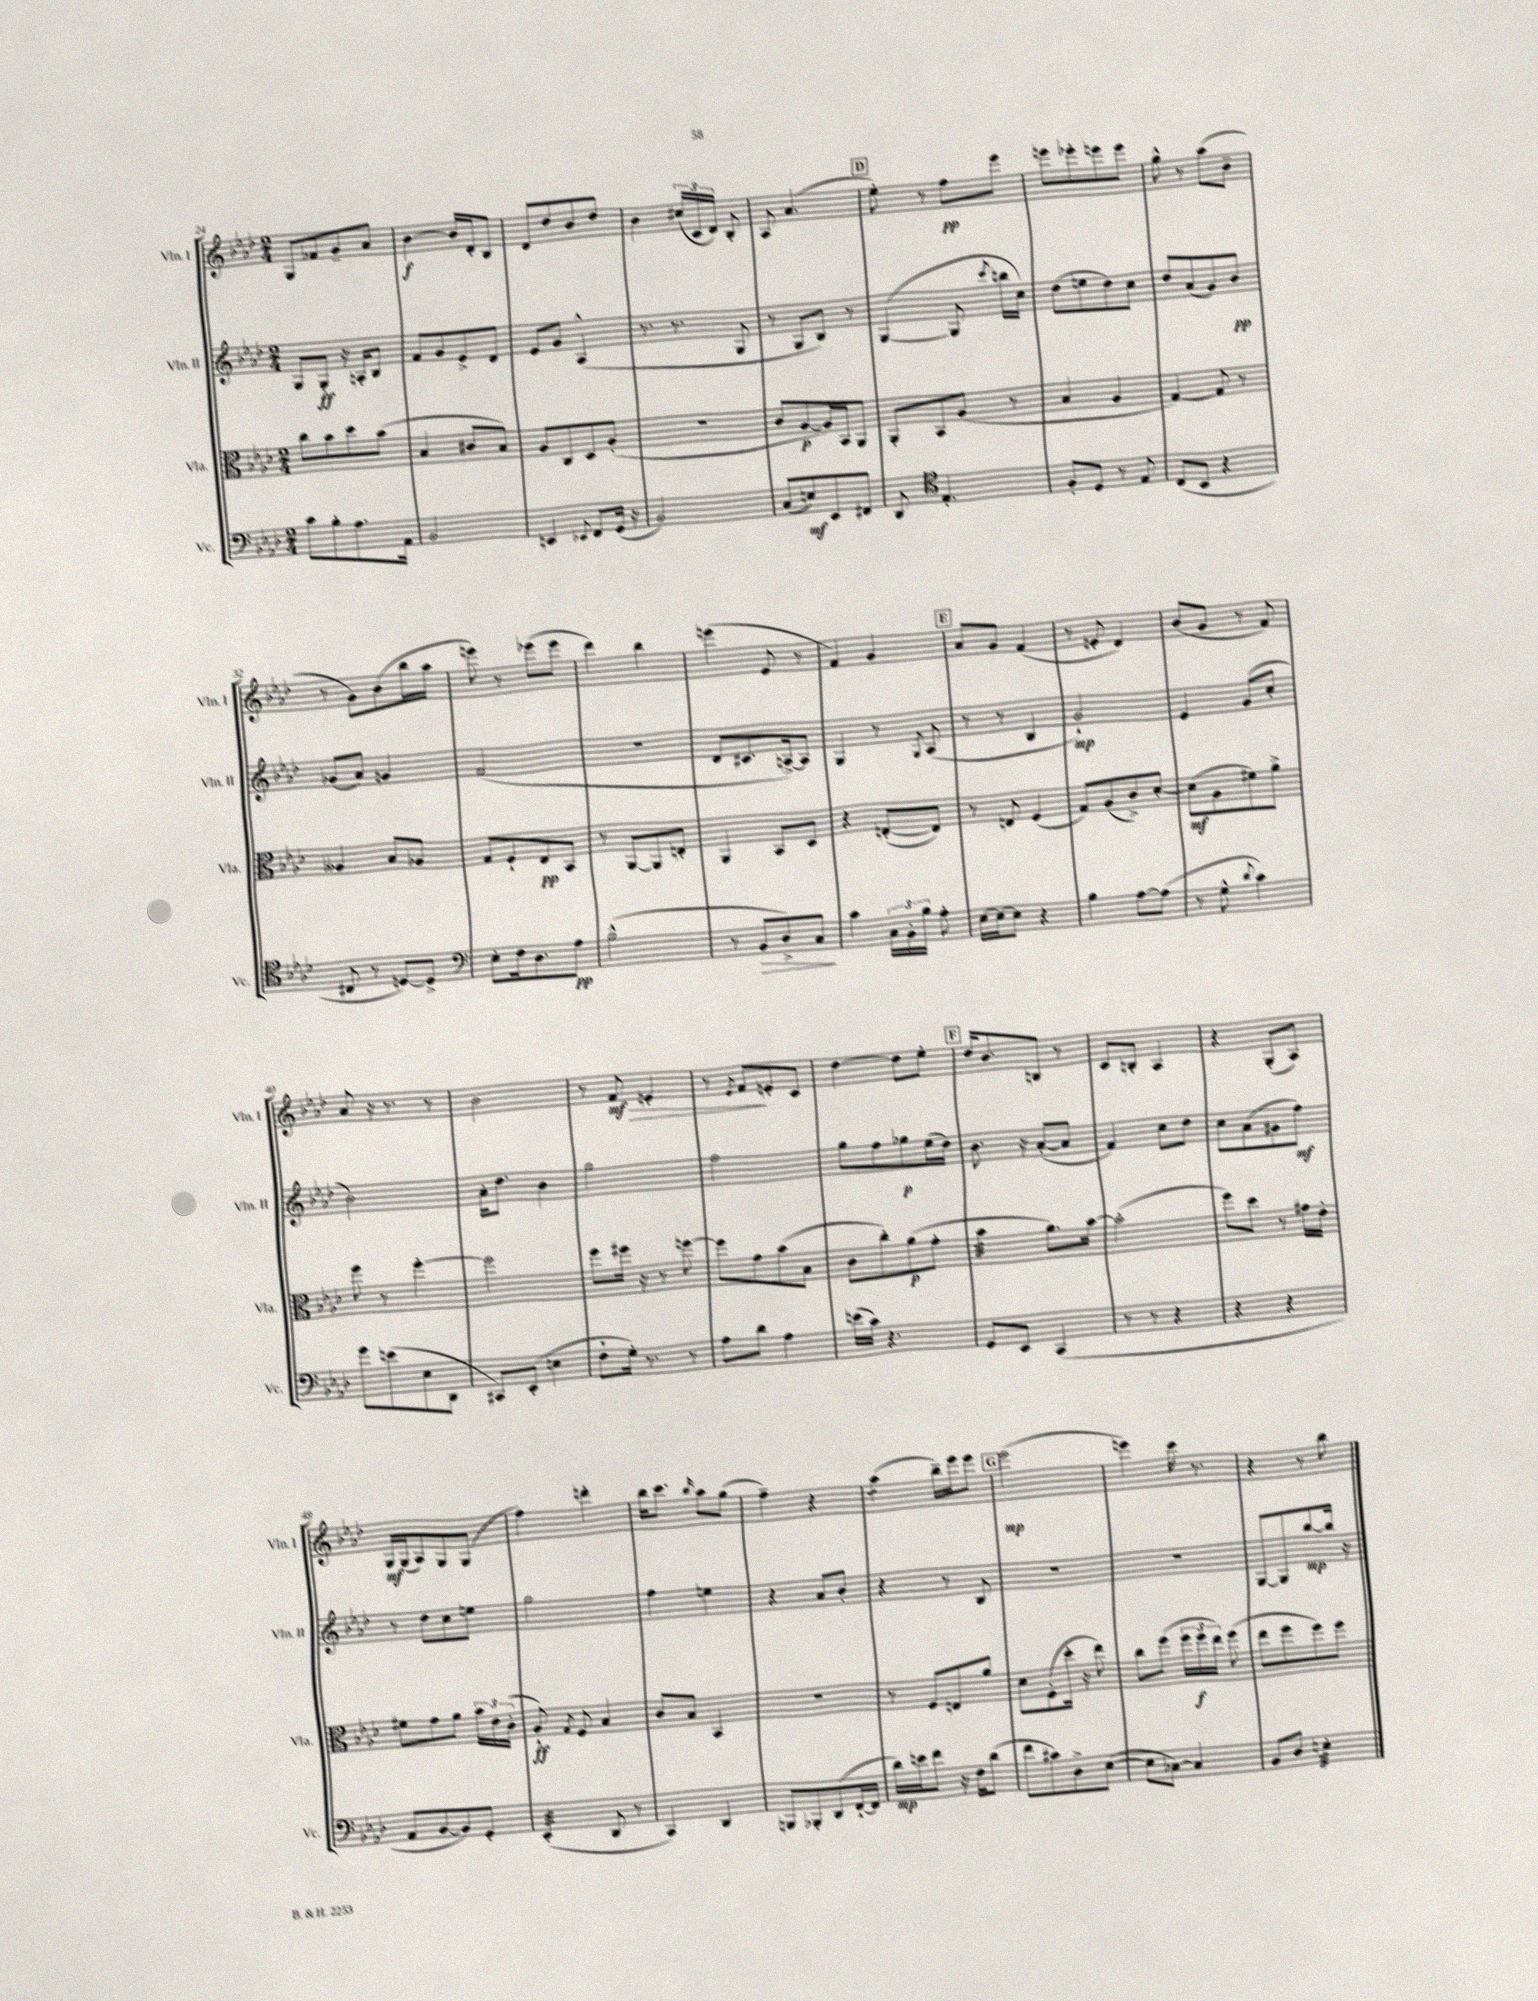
<<
\new StaffGroup <<
\new Staff = "s0" \with { instrumentName = "Vln. I" shortInstrumentName = "Vln. I" } {
    \clef treble \key aes \major \numericTimeSignature \time 2/4
    \autoBeamOff g8[ fes'8 g'8-- aes'8] |
    bes'4~\f bes'16[ des'16-. bes8] |
    des'8[ des''8 bes'8 des''8] |
    bes'4 \tuplet 3/2 { cis''16[( c'16 des'16]) } bes8-. |
    aes8 aes'4.( |
    \mark \markup { \box "D" } ees''8-.) r8 f''8[\pp ees'''8] |
    e'''8[ ees'''8-. e'''8 e'''8] |
    g''8-^ r8 aes''8[( bes'8]-- |
    r8 g'8[) bes'8( bes''16 aes''16] |
    e'''8) r8 ees'''8[( ees'''8] |
    des'''4) bes''4 |
    e'''4( ees'8 r8 |
    f'4) g'4 |
    \mark \markup { \box "E" } aes'8[ g'8] f'4( |
    r8 e'8-. des'4) |
    bes'8[( g'8] r8 f'8) |
    aes'8 r16 r8. r8 |
    bes'2 |
    r8 f'8\mf\> e'4-. |
    r8 \acciaccatura { ees'8 } f'8[\! e'8-. c'8] |
    des''4~ des''8[ ees''8]-. |
    \mark \markup { \box "F" } des''16[ bes'8. b8] r8 |
    c'8[ b8]-. aes4 |
    r4 g8[-.( aes8]) |
    g16[\mf g16( aes8) g8 g8]( |
    f''4) d'''4-. |
    bes''16[ c'''8.] \grace { bes''16 } aes''8[ g''8]( |
    f''4--) r4 |
    aes''4:8( bes''16[--) ees'''16 ees'''8] |
    \mark \markup { \box "G" } ees'''2\mp( |
    e'''4) c'''16 r8. |
    r4 r8 bes''8 \bar "|." |
}
\new Staff = "s1" \with { instrumentName = "Vln. II" shortInstrumentName = "Vln. II" } {
    \clef treble \key aes \major \numericTimeSignature \time 2/4
    \autoBeamOff g8[ g8]-.\ff r16 a16[-. bes8] |
    f'8[ g'8 ees'8-> des'8] |
    ees'8[ g'8] aes4-^( |
    r8. r8. g8 |
    r8 g8[ bes8]) r8 |
    \mark \markup { \box "D" } g4~( g8 \acciaccatura { c'''8 } b''16[ c''16]) |
    des''8[( e''8 des''8) c''8] |
    des''8[ aes'8( g'8) bes'8]\pp |
    ges'8[( aes'8]) g'4 |
    f'2( |
    R2 |
    des'8[ cis'8. a16~->) a8] |
    g4 r8 \acciaccatura { g8 } aes8( |
    \mark \markup { \box "E" } r8 r8 bes4 |
    g'2-!\mp) |
    ees'4 g'8[( c''8]-. |
    bes'2) |
    aes'16[-. des''8.] bes'4 |
    g''2 |
    f''2 |
    g''8[ f''8 ges''8\p ees''16( des''16]) |
    \mark \markup { \box "F" } bes'8. r16 aes'8[~-.( aes'8] |
    f'4) c''8[ des''8] |
    c''8[ aes'8( gis'8 f''8]\mf) |
    r8 des''8[ c''8 e''8] |
    g''2 |
    f''4 e''4 |
    r4 aes'8[ bes'8]-. |
    r4 r8 bes8 |
    \mark \markup { \box "G" } r2 |
    r2 |
    g8[~ g8 bes''8~\mp bes''16] r16 \bar "|." |
}
\new Staff = "s2" \with { instrumentName = "Vla." shortInstrumentName = "Vla." } {
    \clef alto \key aes \major \numericTimeSignature \time 2/4
    \autoBeamOff c''8[ bes'8 des''8 bes'8]( |
    bes4 cis'8[ bes8]) |
    aes8[ c8 des8 aes8]-.( |
    R2 |
    c'8[ aes8~\p aes16) bes,16 aes,8] |
    \mark \markup { \box "D" } aes,8[-. bes,8 aes8]( r8 |
    bes4 aes4 |
    g4~) g8 r8 |
    aeses4 bes8[ aes8] |
    g8[ f8-! ees8\pp bes,8] |
    r8 aes,8[~ aes,8 e8]-. |
    aes,4 bes,8[ des8] |
    r4 e8[~-.( e8]) |
    \mark \markup { \box "E" } r8 e8 f4( |
    g8[) aes8( c'8->) des'8]~-. |
    des'8[\mf( aes8 fis'8) aes'8]-> |
    f''8 r8 f''4~-. |
    f''2 |
    f''8[ fis''16] r16 r8 f''8~ |
    f''8[ g'8 bes'8( bes8] |
    c'8[ c''8-.) aes'8\p( g'8]-. |
    \mark \markup { \box "F" } bes'4:32 aes'8.[) bes'16]~ |
    bes'2-.( |
    f''8[) des''8] r8 gis'16[ ees'16]-. |
    fis'8[ g'8 aes'8] \tuplet 3/2 { bes'16[ ees'16 c'16]-.( } |
    aes8-!\ff) \acciaccatura { g8 } f8 bes4 |
    c'8[ bes8] bes,4 |
    R2 |
    r8 f8[ e8 aes'8] |
    \mark \markup { \box "G" } des'8[ f8-.( des''16]-. r16 ees''8) |
    c''8[ f''8]( \tuplet 3/2 { f''16[ f''16\f ees''16]) } f''8( |
    ees''8[ f''8 f''8) f''8] \bar "|." |
}
\new Staff = "s3" \with { instrumentName = "Vc." shortInstrumentName = "Vc." } {
    \clef bass \key aes \major \numericTimeSignature \time 2/4
    \autoBeamOff c'8[ bes8-. aes8. aes,16] |
    bes,2 |
    e,4 \appoggiatura { ees,8 } f,8[ g,16]( r16 |
    bes,2) |
    c8[( e8\mf) ees,8 fis,8] |
    \mark \markup { \box "D" } des,8 \clef tenor ees4.-. |
    f8[-. des8] r8 ees8 |
    c8[( bes,8] r4 |
    cis8 r8 d8[~) d8]-> |
    \clef bass ees8[-. f16 des8. aes8]\pp |
    bes2-^( |
    r8 bes,8[\> des8->) c8]\! |
    c'4 \tuplet 3/2 { c16[ bes,16-. bes16] } aes8-. |
    \mark \markup { \box "E" } ees16[~ ees16~ ees8] r4 |
    bes4 aes8[~ aes8]( |
    r8 g8-^ \appoggiatura { des'8 } c'4) |
    g'8[ e'8( ees8 des,8] |
    cis,8[) ees,8]-.( e4 |
    f8[-! g16]-.) r8. r8 |
    aes8[ des'8] aes4 |
    e'16[( c'16]) r4. |
    \mark \markup { \box "F" } g,8[ ees,8] c,4( |
    r8 r8 r4 |
    r4 r4 |
    aes,8[ bes,8~ bes,8) g,8]-. |
    ees,4:32-.( des,8 r8 |
    c,4) des,4 |
    b,,8[ bes,,8-. des,8( f,16~-! f,16] |
    des'16[\mp) e'16 f'8] r16 f16[ des'8]( |
    \mark \markup { \box "G" } f'8[ cis'8) des8-> ees8]~( |
    ees8[ ces8]~) ces4 |
    bes,8[ des8] e4:32-. \bar "|." |
}
>>
>>
\layout { \context { \Score currentBarNumber = #24 } }
